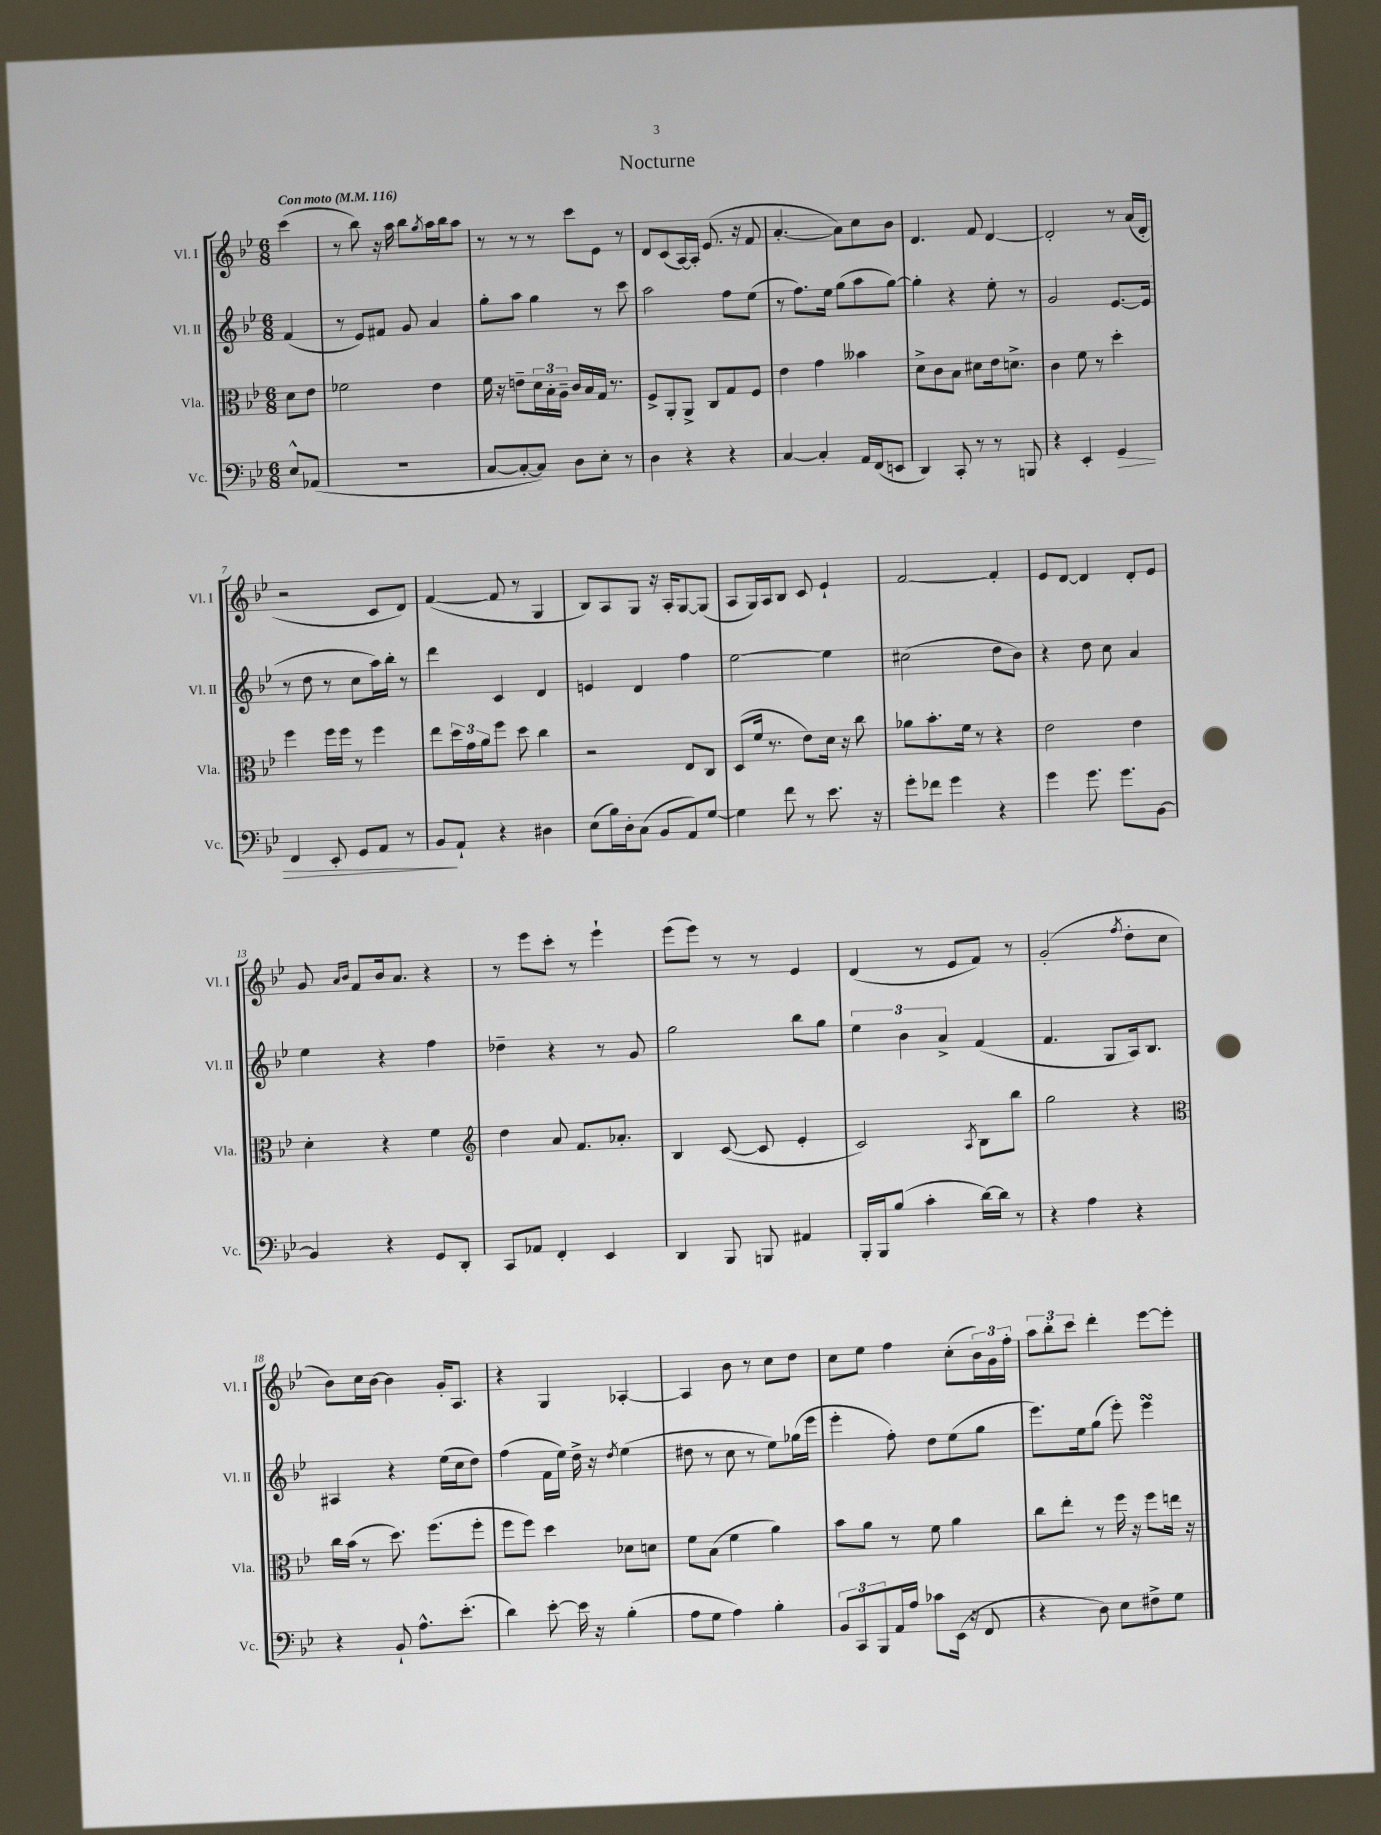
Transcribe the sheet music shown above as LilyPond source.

\header { title = "Nocturne" }
<<
\new StaffGroup <<
\new Staff = "s0" \with { instrumentName = "Vl. I" shortInstrumentName = "Vl. I" } {
    \clef treble \key bes \major \numericTimeSignature \time 6/8 \partial 4 \tempo "Con moto" 4 = 116
    c'''4( |
    r8 bes''8) r16 a''16 bes''8 \acciaccatura { g''8 } a''16 bes''16 a''8 |
    r8 r8 r8 c'''8 ees'8 r8 |
    d'8 c'8( a16~) a16-. ees'8.( r16 f'8 |
    a'4.~-. a'8) c''8 bes'8 |
    d'4. f'8 d'4~ |
    d'2-. r8 a'16( d'16-. |
    r2 c'8 d'8) |
    f'4~( f'8 r8 g4 |
    bes8) a8 g8 r16 a16-. g8~ g8( |
    a8 g16) a16 bes8 c'8 ees'4-! |
    f'2~ f'4-. |
    ees'8 d'8~ d'4 d'8-. ees'8 |
    g'8 \grace { a'16 bes'16 } f'8 bes'16 a'8. r4 |
    r8 ees'''8 c'''8-. r8 ees'''4-! |
    ees'''8( ees'''8) r8 r8 ees'4 |
    d'4( r8 ees'8 f'8) r8 |
    g'2-.( \acciaccatura { f''8 } d''8-. c''8 |
    bes'8) c''16 bes'16~ bes'4 g'16-. a8. |
    r4 g4 aes4~-. |
    aes4 bes'8 r8 c''8 d''8 |
    c''8 ees''8 f''4 c''8-.( \tuplet 3/2 { bes'16) g'16 f''16-. } |
    \tuplet 3/2 { a''8 bes''8-. c'''8 } d'''4-. ees'''8~ ees'''8-. \bar "|." |
}
\new Staff = "s1" \with { instrumentName = "Vl. II" shortInstrumentName = "Vl. II" } {
    \clef treble \key bes \major \numericTimeSignature \time 6/8 \partial 4
    f'4( |
    r8 ees'8) fis'8 g'8 a'4 |
    g''8-. a''8 g''4 r8 c'''8 |
    a''2 f''8 ees''8( |
    r8 f''8.) ees''16 g''8( a''8 g''8~) |
    g''4-. r4 ees''8-. r8 |
    g'2 ees'8.~ ees'16( |
    r8 d''8 r8 c''8 a''16) bes''16-. r8 |
    d'''4 c'4 d'4 |
    e'4 d'4 f''4 |
    ees''2~ ees''4 |
    cis''2( d''8 bes'8) |
    r4 d''8 c''8 a'4 |
    ees''4 r4 f''4 |
    des''4-- r4 r8 g'8 |
    g''2 bes''8 g''8 |
    \tuplet 3/2 { ees''4 bes'4 a'4-> } f'4( |
    f'4. g8 a16) bes8. |
    ais4 r4 ees''16( c''16 d''8) |
    f''4( f'16 ees''16) d''16-> r16 \acciaccatura { d''8 } ees''4( |
    dis''8 r8 c''8 r8 ees''8) ges''16( ees'''16 |
    ees'''4-. f''8-.) d''8 ees''8( g''8 |
    ees'''8.) ees''16 g''8( ees'''8-.) ees'''4\turn \bar "|." |
}
\new Staff = "s2" \with { instrumentName = "Vla." shortInstrumentName = "Vla." } {
    \clef alto \key bes \major \numericTimeSignature \time 6/8 \partial 4
    d'8 ees'8 |
    fes'2 ees'4 |
    f'16 r16 e'8-- \tuplet 3/2 { d'16 bes16-. a16-- } c'16 bes16 g16 r8. |
    f8-> a,8-. a,8-> c8 g8 f8 |
    ees'4 g'4 beses'4 |
    d'8-> c'8 bes8 dis'8 ees'16 d'8.-> |
    c'4 f'8 r8 d''4-. |
    f''4 f''16 f''16 r8 f''4 |
    ees''8 \tuplet 3/2 { d''16 g'16 a'16 } f''8 d''8 c''4 |
    r2 ees8 c8 |
    d8( f'16 r8. ees'8) d'16 r16 c''8 |
    aes'8 bes'8.-. f'16 r8 r4 |
    ees'2 ees'4 |
    d'4-. r4 f'4 |
    \clef treble d''4 a'8 f'8. aes'8.-. |
    bes4 c'8~( c'8 ees'4-. |
    c'2) \acciaccatura { a8 } bes8 bes''8 |
    g''2 r4 |
    \clef alto c''16 bes'16( r8 d''8.) f''8.( f''8-. |
    f''8 f''8) d''4 des'8 d'8 |
    f'8 bes8( f'4 a'4) |
    bes'8 a'8 r8 f'8 a'4 |
    c''8 ees''8-. r8 f''16 r16 f''8 e''16 r16 \bar "|." |
}
\new Staff = "s3" \with { instrumentName = "Vc." shortInstrumentName = "Vc." } {
    \clef bass \key bes \major \numericTimeSignature \time 6/8 \partial 4
    ees8-^ aes,8( |
    R2. |
    c8~ c8~-. c8) d8 ees8-. r8 |
    d4 r4 r4 |
    c4~ c4-. a,16 f,16( e,8 |
    d,4) c,8-. r8 r8 b,,8 |
    r4 ees,4-. g,4\> |
    f,4 ees,8-. g,8 a,8 r8 |
    bes,8\! a,8-! r4 dis4 |
    ees8( bes16) d16-. c8( bes,8 a,8) g8~ |
    g4 f'8 r8 ees'8. r16 |
    g'8-. fes'8 g'4 r4 |
    g'4 g'8. g'8. bes,8~ |
    bes,4 r4 g,8 d,8-. |
    c,8 aes,8 f,4-. ees,4 |
    d,4 bes,,8 b,,8 ais,4 |
    bes,,16-. bes,,16 bes8( c'4-. d'16~) d'16 r8 |
    r4 a4 r4 |
    r4 bes,8-! a8.-^ ees'8.-.( |
    d'4) ees'8~-. ees'16 r16 bes4-.( |
    a8 g8 a4) bes4-. |
    \tuplet 3/2 { bes,8 c,8 bes,,8 } a,16 a16 ces'8 ees,16( r16 f,8 |
    r4 d8) ees8 fis8-> g8 \bar "|." |
}
>>
>>
